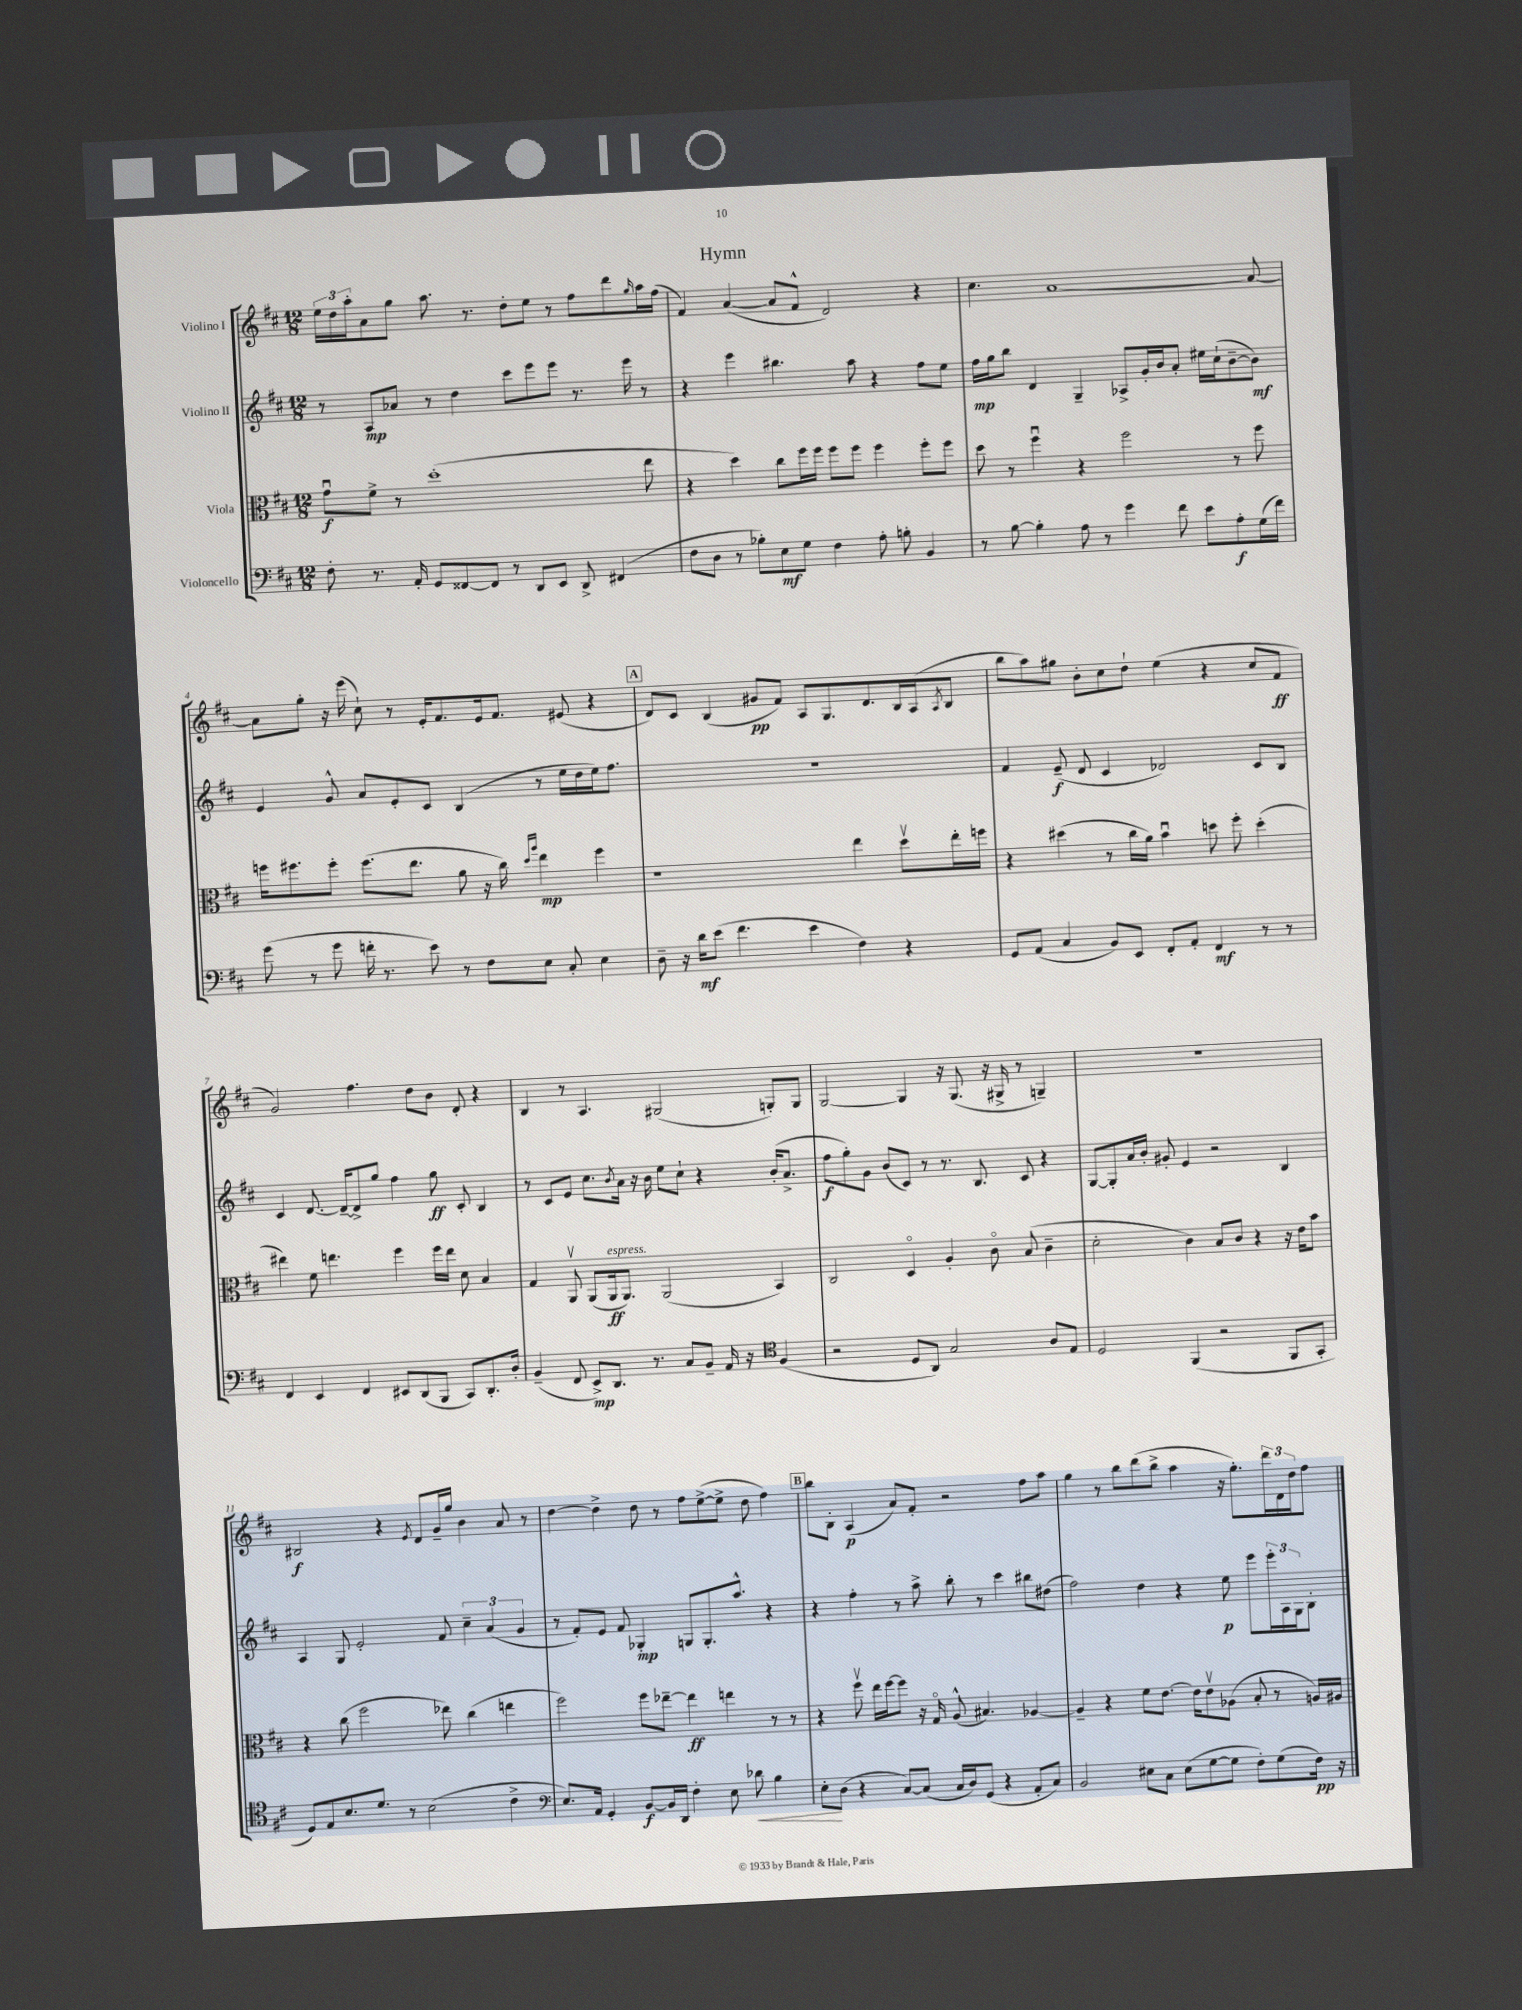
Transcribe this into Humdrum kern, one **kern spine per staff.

**kern	**dynam	**kern	**dynam	**kern	**dynam	**kern	**dynam
*part4	*part4	*part3	*part3	*part2	*part2	*part1	*part1
*staff4	*staff4	*staff3	*staff3	*staff2	*staff2	*staff1	*staff1
*I"Violoncello	*	*I"Viola	*	*I"Violino II	*	*I"Violino I	*
*clefF4	*	*clefC3	*	*clefG2	*	*clefG2	*
*k[f#c#]	*	*k[f#c#]	*	*k[f#c#]	*	*k[f#c#]	*
*M12/8	*	*M12/8	*	*M12/8	*	*M12/8	*
=1	=1	=1	=1	=1	=1	=1	=1
8F#'\	.	8gu\L	f	8r	.	24ee\LL	.
.	.	.	.	.	.	24dd\	.
.	.	.	.	.	.	24aa'\J	.
8.r	.	8f#^\J	.	8A/L	mp	8a\	.
.	.	8r	.	8a-X/J	.	8gg\J	.
16AA'/	.	.	.	.	.	.	.
8GG/L	.	(1dd'	.	8r	.	8.aa\	.
[8FF##X/	.	.	.	4dd\	.	.	.
.	.	.	.	.	.	8.r	.
8FF##/J]	.	.	.	.	.	.	.
8r	.	.	.	8ccc#\L	.	8dd'\L	.
8DD/L	.	.	.	8eee\	.	8ee\J	.
8EE/J	.	.	.	8eee\J	.	8r	.
8DD^/	.	.	.	8.r	.	8ff#\L	.
(4FF#X/	.	.	.	.	.	8ddd\	.
.	.	.	.	16eee\	.	.	.
.	.	.	.	.	.	16qqgg/	.
.	.	8ee\	.	8r	.	16aa\L	.
.	.	.	.	.	.	(16ff#\JJ	.
=2	=2	=2	=2	=2	=2	=2	=2
8F#\L	.	4r	.	4r	.	4f#/)	.
8D\J	.	.	.	.	.	.	.
8r	.	4dd\)	.	4eee\	.	([4a/	.
8B-X'\L)	.	.	.	.	.	.	.
8E\	mf	8cc#\L	.	4.bb#X\	.	8a/L]	.
8G\J	.	16ff#\L	.	.	.	8f#^^/J	.
.	.	16ff#\JJ	.	.	.	.	.
4F#\	.	8ff#\L	.	.	.	2d/)	.
.	.	8ff#\J	.	8aa\	.	.	.
8A'\	.	4ff#\	.	4r	.	.	.
8Bn'\	.	.	.	.	.	.	.
4BB/	.	8ff#'\L	.	8ff#\L	.	4r	.
.	.	8ff#\J	.	8ee\J	.	.	.
=3	=3	=3	=3	=3	=3	=3	=3
8r	.	8dd\	.	16ff#\LL	mp	4.cc#\	.
.	.	.	.	16gg\J	.	.	.
[8B\	.	8r	.	8bb\J	.	.	.
4B'\]	.	4ff#u\	.	4d/	.	.	.
.	.	.	.	.	.	[1a	.
8A\	.	4r	.	4G~/	.	.	.
8r	.	.	.	.	.	.	.
4g\	.	2ff#\	.	8A-X^/L	.	.	.
.	.	.	.	16g'/L	.	.	.
.	.	.	.	16b/J	.	.	.
8f#\	.	.	.	8a'/J	.	.	.
8e\L	.	.	.	16ee#X\LL	.	.	.
.	.	.	.	(16cc#`\J	.	.	.
8A'\	f	8r	.	[8b~\	.	.	.
(16G\L	.	8ff#\	.	8b\J])	mf	8a/_	.
16f#\JJ)	.	.	.	.	.	.	.
!!LO:LB:g=z
=4	=4	=4	=4	=4	=4	=4	=4
(8g\	.	16ffn\KL	.	4e/	.	8a\L]	.
.	.	8.ff#X\	.	.	.	.	.
8r	.	.	.	.	.	8gg'\J	.
8g\	.	8ff#'\J	.	8g^^/	.	16r	.
.	.	.	.	.	.	(16eee\	.
16fn'\	.	(8.ff#\L	.	8a/L	.	8cc#`\)	.
8.r	.	.	.	.	.	.	.
.	.	.	.	8e'/	.	8r	.
.	.	8.ee\J	.	.	.	.	.
8e\)	.	.	.	8c#/J	.	16e'/KL	.
.	.	.	.	.	.	8.f#/	.
8r	.	8a\	.	(4B/	.	.	.
8F#\L	.	16r	.	.	.	16e/k	.
.	.	16cc#\)	.	.	.	8.f#/J	.
.	.	16qqdd/LL	.	.	.	.	.
.	.	16qqaa/JJ	.	.	.	.	.
8E\J	.	4ee\	mp	8r	.	.	.
8C#'/	.	.	.	16ee\LL	.	(8e#X/	.
.	.	.	.	16dd\	.	.	.
4E\	.	4ff#\	.	16ee\J)	.	4r	.
.	.	.	.	8.ff#\J	.	.	.
!!LO:REH:place=s1:t=A
=5	=5	=5	=5	=5	=5	=5	=5
8D~\	.	1r	.	1.r	.	8d/L)	.
16r	.	.	.	.	.	8c#/J	.
16d\KL	mf	.	.	.	.	.	.
(8e\J	.	.	.	.	.	(4B/	.
4.f#\	.	.	.	.	.	.	.
.	.	.	.	.	.	8g#X/L	pp
.	.	.	.	.	.	8f#/J)	.
4e\	.	.	.	.	.	8A/L	.
.	.	.	.	.	.	8.G/	.
4F#\)	.	4ee\	.	.	.	.	.
.	.	.	.	.	.	8.d/	.
4r	.	8ddv\L	.	.	.	16B/L	.
.	.	.	.	.	.	(16A/J	.
.	.	.	.	.	.	8qA/	.
.	.	16ee'\L	.	.	.	8B/J	.
.	.	16ffn\JJ	.	.	.	.	.
=6	=6	=6	=6	=6	=6	=6	=6
8GG/L	.	4r	.	4f#/	.	8bb\L	.
(8AA/J	.	.	.	.	.	8aa\)	.
4C#/	.	(4dd#X\	.	(8e~/	f	8gg#X\J	.
.	.	.	.	8d/	.	8b'\L	.
8BB/L)	.	8r	.	4c#/	.	8cc#\	.
8EE/J	.	16cc#\LL	.	.	.	8dd`\J	.
.	.	16a\JJ)	.	.	.	.	.
8FF#'/L	.	4bu\	.	2d-X/)	.	(4ee\	.
8AA'/J	.	.	.	.	.	.	.
4FF#/	mf	8ddn\	.	.	.	4r	.
.	.	8ff#'\	.	.	.	.	.
8r	.	(4dd'\	.	8c#/L	.	8cc#/L	.
8r	.	.	.	8B/J	.	8f#/J	ff
!!LO:LB:g=z
=7	=7	=7	=7	=7	=7	=7	=7
4FF#/	.	4ee#X\)	.	4c#/	.	2g/)	.
4EE/	.	8f#\	.	[8.d/	.	.	.
.	.	4.een\	.	.	.	.	.
.	.	.	.	16d~/KL_	.	.	.
4FF#/	.	.	.	8d^/]	.	4.ff#\	.
.	.	.	.	8gg/J	.	.	.
8EE#X/L	.	4ff#\	.	4ff#\	.	.	.
(8DD/	.	.	.	.	.	8dd\L	.
8BBB/J	.	16ff#\LL	.	8gg\	ff	8b\J	.
.	.	16ee\JJ	.	.	.	.	.
8CC#/L)	.	8d\	.	8c#'/	.	8d'/	.
8.DD'/	.	4B/	.	4B/	.	4r	.
16D'/Jk	.	.	.	.	.	.	.
=8	=8	=8	=8	=8	=8	=8	=8
(4BB~/	.	4G/	.	8r	.	4B/	.
.	.	.	.	8c#/L	.	.	.
8FF#/	.	8AAv/	.	8e/J	.	8r	.
8EE^/L)	mp	(8AA/L	.	8.cc#\L	.	4.A/	.
!	!	!LO:TX:a:i:t=espress.	!	!	!	!	!
8.DD/J	.	16AA/k	ff	.	.	.	.
.	.	.	.	8qb/	.	.	.
.	.	8.AA/J)	.	16a\Jk	.	.	.
.	.	.	.	16r	.	.	.
8.r	.	.	.	16b\	.	.	.
.	.	(2AA/	.	8ee\L	.	(2G#X/	.
8C#/L	.	.	.	8cc#`\J	.	.	.
8BB~/J	.	.	.	4r	.	.	.
16AA/	.	.	.	.	.	.	.
16r	.	.	.	.	.	.	.
*clefC4	*	*	*	*	*	*	*
(4F#/	.	4BB/)	.	(16b'/KL	.	8Gn'/L)	.
.	.	.	.	8.a^/J	.	.	.
.	.	.	.	.	.	8G/J	.
=9	=9	=9	=9	=9	=9	=9	=9
2r	.	2C#/	.	8ff#\L	f	[2G/	.
.	.	.	.	8gg'\)	.	.	.
.	.	.	.	8g\J	.	.	.
.	.	.	.	(8b/L	.	.	.
8D/L	.	4D/	.	8c#/J)	.	4G/]	.
8AA/J)	.	.	.	8r	.	.	.
2G/	.	4A'/	.	8.r	.	16r	.
.	.	.	.	.	.	(8.G/	.
.	.	.	.	8.B/	.	.	.
.	.	8c#\	.	.	.	16r	.
.	.	.	.	.	.	16G#X^/	.
.	.	(8B/	.	8c#/	.	8r	.
8A/L	.	4c#~\	.	4r	.	4Gn~/)	.
8E/J	.	.	.	.	.	.	.
=10	=10	=10	=10	=10	=10	=10	=10
2D/	.	2d'\	.	[8G/L	.	1.r	.
.	.	.	.	8G'/]	.	.	.
.	.	.	.	16a/L	.	.	.
.	.	.	.	16b'/JJ	.	.	.
.	.	.	.	8g#X'/	.	.	.
(4FF#/	.	4c#\)	.	4e/	.	.	.
2r	.	8B/L	.	2r	.	.	.
.	.	8c#/J	.	.	.	.	.
.	.	4r	.	.	.	.	.
8FF#/L	.	16r	.	4B/	.	.	.
.	.	16e\KL	.	.	.	.	.
8GG'/J	.	8b\J	.	.	.	.	.
!!LO:LB:g=z
=11	=11	=11	=11	=11	=11	=11	=11
8D/L)	.	4r	.	4A/	.	2B#X/	f
8E/	.	.	.	.	.	.	.
8.B/	.	(8cc#\	.	8G/	.	.	.
.	.	2ff#\	.	2e'/	.	.	.
8.d/J	.	.	.	.	.	.	.
.	.	.	.	.	.	4r	.
8r	.	.	.	.	.	.	.
.	.	.	.	.	.	8qe/	.
(2B\	.	.	.	.	.	8d/L	.
.	.	8ee-X\)	.	8f#/	.	16g~/L	.
.	.	.	.	.	.	16gg/JJ	.
.	.	(4cc#\	.	6cc#~\	.	4b\	.
.	.	.	.	(6a/	.	.	.
4c#^\	.	4een\	.	.	.	8a/	.
.	.	.	.	6g/	.	.	.
.	.	.	.	.	.	8r	.
=12	=12	=12	=12	=12	=12	=12	=12
*clefF4	*	*	*	*	*	*	*
8.E/L)	.	2ff#\)	.	8r	.	[4dd\	.
.	.	.	.	8f#'/L)	.	.	.
16AA/Jk	.	.	.	.	.	.	.
4GG'/	.	.	.	8e/J	.	4dd^\]	.
.	.	.	.	8f#/	.	.	.
[8BB/L	f	8ff#\L	.	4G-X'/	mp	8dd\	.
16BB/L]	.	[8ee-X~\J	.	.	.	8r	.
16DD/JJ	.	.	.	.	.	.	.
4F#'\	.	4ee-\]	ff	8Gn/L	.	8ff#\L	.
.	.	.	.	8.G'/	.	([8ee^\	.
8E\	.	4een\	.	.	.	8ee^\J]	.
.	.	.	.	8.aa^^/J	.	.	.
!	!LO:HP:b	!	!	!	!	!	!
8d-X\	<	.	.	.	.	8dd\	.
4B\	.	8r	.	4r	.	4ff#\)	.
.	.	8r	.	.	.	.	.
!!LO:REH:place=s1:t=B
=13	=13	=13	=13	=13	=13	=13	=13
8E'\L	.	4r	.	4r	.	8bb\L	.
(8D\J	[	.	.	.	.	8B'\J	.
4r	.	8ff#v\	.	4ff#'\	.	(4A/	p
.	.	16ee\LL	.	.	.	.	.
.	.	[16ff#\J	.	.	.	.	.
[8C#/L)	.	8ff#\J]	.	8r	.	8a/L)	.
(8C#/J]	.	16r	.	8aa^\	.	8f#'/J	.
.	.	16G/	.	.	.	.	.
16C#/LL	.	(8A^^/	.	8bb'\	.	2r	.
16D/J)	.	.	.	.	.	.	.
(8GG/J	.	4.B#X/)	.	8r	.	.	.
4r	.	.	.	4ccc#\	.	.	.
8AA'/L	.	[4A-X/	.	8bb#X\L	.	8ff#\L	.
8C#/J)	.	.	.	(8dd#X\J	.	8aa\J	.
=14	=14	=14	=14	=14	=14	=14	=14
2BB/	.	4A-~/]	.	2ff#\)	.	4gg\	.
.	.	4r	.	.	.	8r	.
.	.	.	.	.	.	8bb\L	.
8E#X\L	.	8f#\L	.	4dd\	.	(8ddd\	.
8C#\J	.	[8.e\J	.	.	.	8bb^\J	.
(8E#\L	.	.	.	4r	.	4aa\	.
.	.	16e\KL]	.	.	.	.	.
[8G\	.	8ev\	.	.	.	.	.
8G\J]	.	(8A-X\J	.	8ee\	p	16r	.
.	.	.	.	.	.	8.gg'\L)	.
8F#'\L)	.	8B'/	.	8eee\L	.	.	.
(8G\	.	8r	.	24eee'\L	.	24ddd\L	.
.	.	.	.	24A\	.	24d\	.
.	.	.	.	24G\J	.	24dd\J	.
16F#\Jk)	pp	16An/LL)	.	8B'\J	.	8ff#\J	.
16r	.	16A#X/JJ	.	.	.	.	.
==	==	==	==	==	==	==	==
*-	*-	*-	*-	*-	*-	*-	*-
